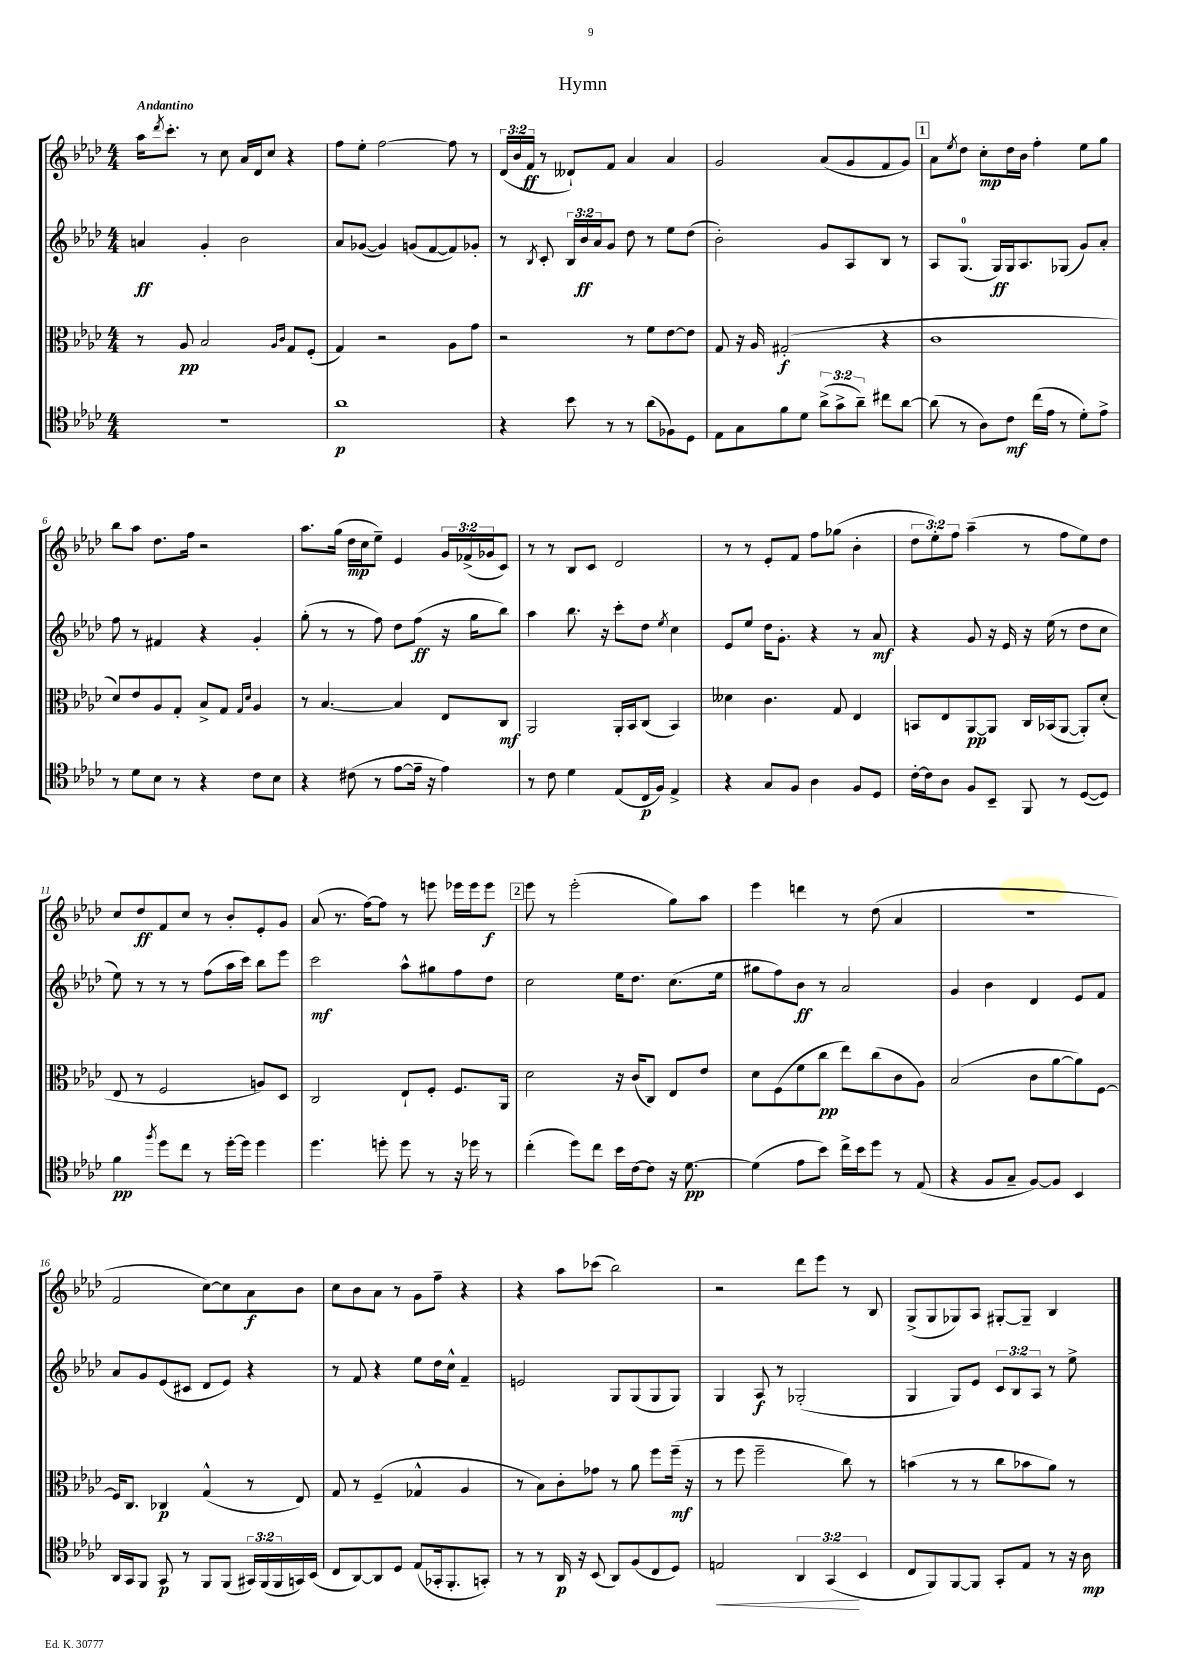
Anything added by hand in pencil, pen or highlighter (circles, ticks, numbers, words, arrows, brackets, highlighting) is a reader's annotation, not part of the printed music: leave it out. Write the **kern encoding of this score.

**kern	**dynam	**kern	**dynam	**kern	**dynam	**kern	**dynam
*part4	*part4	*part3	*part3	*part2	*part2	*part1	*part1
*staff4	*staff4	*staff3	*staff3	*staff2	*staff2	*staff1	*staff1
*clefC4	*	*clefC3	*	*clefG2	*	*clefG2	*
*k[b-e-a-d-]	*	*k[b-e-a-d-]	*	*k[b-e-a-d-]	*	*k[b-e-a-d-]	*
*M4/4	*	*M4/4	*	*M4/4	*	*M4/4	*
=1	=1	=1	=1	=1	=1	=1	=1
!	!	!	!	!	!	!LO:TX:a:B:t=Andantino	!
1r	.	8r	.	4an/	ff	16aa-\KL	.
.	.	.	.	.	.	8qddd-/	.
.	.	.	.	.	.	8.ccc'\J	.
.	.	8A-/	pp	.	.	.	.
.	.	2B-/	.	4g'/	.	8r	.
.	.	.	.	.	.	8cc\	.
.	.	.	.	2b-\	.	16a-/LL	.
.	.	.	.	.	.	16d-/J	.
.	.	.	.	.	.	8cc/J	.
.	.	16qqA-/LL	.	.	.	.	.
.	.	16qqc/JJ	.	.	.	.	.
.	.	8G/L	.	.	.	4r	.
.	.	(8F'/J	.	.	.	.	.
=2	=2	=2	=2	=2	=2	=2	=2
1a-	p	4G/)	.	8a-/L	.	8ff\L	.
.	.	.	.	([8g-X/J	.	8ee-'\J	.
.	.	2r	.	4g-/])	.	[2ff\	.
.	.	.	.	(8gn/L	.	.	.
.	.	.	.	[8f/	.	.	.
.	.	8A-\L	.	8f/])	.	8ff\]	.
.	.	8g\J	.	8g-X'/J	.	8r	.
=3	=3	=3	=3	=3	=3	=3	=3
4r	.	2r	.	8r	.	(24d-/LL	.
.	.	.	.	.	.	24b-/	.
.	.	.	.	.	.	24f/JJ	ff
.	.	.	.	8qB-/	.	.	.
.	.	.	.	8c'/	.	8r	.
8b-\	.	.	.	24B-/LL	.	8d--X`/L)	.
.	.	.	.	24b-/	ff	.	.
.	.	.	.	24a-/J	.	.	.
8r	.	.	.	8g/J	.	8f/J	.
8r	.	8r	.	8dd-\	.	4a-/	.
(8a-\L	.	8f\L	.	8r	.	.	.
8F-X\)	.	[8e-\	.	8ee-\L	.	4a-/	.
8D-\J	.	8e-\J]	.	(8dd-\J	.	.	.
=4	=4	=4	=4	=4	=4	=4	=4
8E-\L	.	8G/	.	2b-'\)	.	2g/	.
8G\	.	16r	.	.	.	.	.
.	.	16A-/	.	.	.	.	.
8f\	.	(2G#X'/	f	.	.	.	.
8d-\J	.	.	.	.	.	.	.
(12a-^\L	.	.	.	8g/L	.	(8a-/L	.
12g^\	.	.	.	.	.	.	.
.	.	.	.	8A-/	.	8g/	.
12a-~\J)	.	.	.	.	.	.	.
8cc#X\L	.	4r	.	8B-/J	.	8f/	.
[8a-\J	.	.	.	8r	.	8g/J)	.
!!LO:REH:place=s1:t=1
=5	=5	=5	=5	=5	=5	=5	=5
(8a-\]	.	1c	.	8A-/L	.	8a-\L	.
.	.	.	.	.	.	8qee-/	.
8r	.	.	.	(8.G/J	.	8dd-\J	.
8A-\L)	.	.	.	.	.	8cc'\L	mp
.	.	.	.	16G/LL)	ff	.	.
8c\J	mf	.	.	16G/J	.	16dd-\L	.
.	.	.	.	8.A-/	.	16b-\JJ	.
(16cc\LL	.	.	.	.	.	4ff'\	.
16e-\JJ	.	.	.	.	.	.	.
8r	.	.	.	(8G-X/J	.	.	.
8d-'\L)	.	.	.	8g/L)	.	8ee-\L	.
8e-^\J	.	.	.	8a-'/J	.	8gg\J	.
!!LO:LB:g=z
=6	=6	=6	=6	=6	=6	=6	=6
8r	.	8d-/L)	.	8ff\	.	8bb-\L	.
8d-\L	.	8e-/	.	8r	.	8aa-\J	.
8B-\J	.	8A-/	.	4f#X/	.	8.dd-\L	.
8r	.	8G'/J	.	.	.	.	.
.	.	.	.	.	.	16ff\Jk	.
4r	.	8B-^/L	.	4r	.	2r	.
.	.	8G/J	.	.	.	.	.
.	.	16qqG/LL	.	.	.	.	.
.	.	16qqd-/JJ	.	.	.	.	.
8c\L	.	4A-/	.	4g'/	.	.	.
8B-\J	.	.	.	.	.	.	.
=7	=7	=7	=7	=7	=7	=7	=7
4r	.	8r	.	(8gg'\	.	8.aa-\L	.
.	.	[4.B-/	.	8r	.	.	.
.	.	.	.	.	.	(16gg\Jk	.
(8c#X\	.	.	.	8r	.	16dd-\LL	mp
.	.	.	.	.	.	16cc\J	.
8r	.	.	.	8ff\)	.	8ee-~\J)	.
[8e-\L	.	4B-/]	.	8dd-\L	.	4e-/	.
16e-~\Jk]	.	.	.	(8ff\J	ff	.	.
16r	.	.	.	.	.	.	.
4e-\)	.	8E-/L	.	16r	.	24g/LL	.
.	.	.	.	.	.	(24f-X^/	.
.	.	.	.	16gg\KL	.	.	.
.	.	.	.	.	.	24g-X/J	.
.	.	8C/J	mf	8bb-\J)	.	8c/J)	.
=8	=8	=8	=8	=8	=8	=8	=8
8r	.	2AA-/	.	4aa-\	.	8r	.
8c\	.	.	.	.	.	8r	.
4d-\	.	.	.	8.bb-\	.	8B-/L	.
.	.	.	.	.	.	8c/J	.
.	.	.	.	16r	.	.	.
(8E-/L	.	16AA-'/LL	.	8ccc'\L	.	2d-/	.
.	.	16BB-/J	.	.	.	.	.
16C/L	p	(8C/J	.	8dd-\J	.	.	.
16F/JJ)	.	.	.	.	.	.	.
.	.	.	.	8qee-/	.	.	.
4E-^/	.	4BB-/)	.	4cc\	.	.	.
=9	=9	=9	=9	=9	=9	=9	=9
4r	.	4d--X\	.	8e-/L	.	8r	.
.	.	.	.	8ee-/J	.	8r	.
8G/L	.	4.c\	.	16dd-\KL	.	8e-'/L	.
.	.	.	.	8.g'\J	.	.	.
8F/J	.	.	.	.	.	8f/J	.
4A-\	.	.	.	4r	.	8ff\L	.
.	.	8G/	.	.	.	(8gg-X\J	.
8F/L	.	4E-/	.	8r	.	4b-'\	.
8D-/J	.	.	.	8a-/	mf	.	.
=10	=10	=10	=10	=10	=10	=10	=10
[16c'\LL	.	8BBn/L	.	4r	.	12dd-\L	.
16c\J]	.	.	.	.	.	.	.
.	.	.	.	.	.	12ee-'\)	.
8A-\J	.	8E-/	.	.	.	.	.
.	.	.	.	.	.	12ff\J	.
8F/L	.	[8AA-/	pp	8g/	.	(4aa-~\	.
8BB-~/J	.	8AA-/J]	.	16r	.	.	.
.	.	.	.	16e-/	.	.	.
8FF/	.	16C/LL	.	16r	.	8r	.
.	.	(16BB-X/J	.	(16ee-\	.	.	.
8r	.	[8AA-/J	.	8r	.	8ff\L	.
([8D-/L	.	8AA-'/L])	.	8dd-\L	.	8ee-\)	.
8D-/J])	.	(8d-'/J	.	8cc\J	.	8dd-\J	.
!!LO:LB:g=z
=11	=11	=11	=11	=11	=11	=11	=11
4f\	pp	8E-/	.	8ee-\)	.	8cc/L	.
.	.	8r	.	8r	.	8dd-/	ff
8qff/	.	.	.	.	.	.	.
8dd-\L	.	2F/	.	8r	.	8f/	.
8cc\J	.	.	.	8r	.	8cc/J	.
8r	.	.	.	(8ff\L	.	8r	.
[16dd-'\LL	.	.	.	16aa-\L	.	8b-'/L	.
16dd-\JJ]	.	.	.	16ccc\JJ)	.	.	.
4dd-\	.	8An/L)	.	8bb-\L	.	8e-'/	.
.	.	8D-/J	.	8eee-\J	.	8g/J	.
=12	=12	=12	=12	=12	=12	=12	=12
4.dd-\	.	2C/	.	2ccc\	mf	(8a-/	.
.	.	.	.	.	.	8.r	.
.	.	.	.	.	.	[16ff\KL)	.
8ddn'\	.	.	.	.	.	8ff\J]	.
8dd\	.	8E-`/L	.	8aa-^^\L	.	8r	.
8r	.	8F'/J	.	8gg#X\	.	8eeen\	.
16r	.	8.F/L	.	8ff\	.	16eee-X\LL	.
16dd-X\	.	.	.	.	.	16eee-\J	.
8r	.	.	.	8dd-\J	.	8eee-\J	f
.	.	16AA-/Jk	.	.	.	.	.
!!LO:REH:place=s1:t=2
=13	=13	=13	=13	=13	=13	=13	=13
(4cc'\	.	2d-\	.	2cc\	.	8eee-\	.
.	.	.	.	.	.	8r	.
8dd-\L)	.	.	.	.	.	(2eee-'\	.
8cc\J	.	.	.	.	.	.	.
16b-\LL	.	16r	.	16ee-\KL	.	.	.
[16c\J	.	(16c/KL	.	8.dd-\J	.	.	.
8c\J]	.	8C/J)	.	.	.	.	.
16r	.	8E-/L	.	(8.cc\L	.	8gg\L)	.
[8.d-\	pp	.	.	.	.	.	.
.	.	8e-/J	.	.	.	8aa-\J	.
.	.	.	.	16ee-\Jk	.	.	.
=14	=14	=14	=14	=14	=14	=14	=14
(4d-\]	.	8d-\L	.	8gg#X\L	.	4eee-\	.
.	.	(8F\	.	8ff\)	.	.	.
8e-\L	.	8f\	.	8b-\J	ff	4dddn\	.
8b-\J)	.	8cc\J	pp	8r	.	.	.
16cc^\LL	.	8ee-\L)	.	2a-/	.	8r	.
16b-\J	.	.	.	.	.	.	.
8dd-\J	.	(8cc\	.	.	.	(8dd-\	.
8r	.	8c\	.	.	.	4a-/	.
(8E-/	.	8A-\J)	.	.	.	.	.
=15	=15	=15	=15	=15	=15	=15	=15
4r	.	(2B-/	.	4g/	.	1r	.
8F/L	.	.	.	4b-\	.	.	.
8G~/J	.	.	.	.	.	.	.
[8F/L)	.	8c\L	.	4d-/	.	.	.
8F/J]	.	[8a-\	.	.	.	.	.
4BB-/	.	8a-\])	.	8e-/L	.	.	.
.	.	[8F\J	.	8f/J	.	.	.
!!LO:LB:g=z
=16	=16	=16	=16	=16	=16	=16	=16
16AA-/LL	.	16F/KL]	.	8a-/L	.	2f/	.
16GG/J	.	8.C/J	.	.	.	.	.
8FF/J	.	.	.	8g/	.	.	.
8GG/	p	4C-X/	p	(8e-/	.	.	.
8r	.	.	.	8c#X/J	.	.	.
8FF/L	.	(4G^^/	.	8d-/L	.	[8cc\L)	.
(8FF/J	.	.	.	8e-/J)	.	8cc\]	.
24GG#X/LL)	.	8r	.	4r	.	8a-\	f
(24FF/	.	.	.	.	.	.	.
24FF/	.	.	.	.	.	.	.
16GGn/)	.	8E-/)	.	.	.	8b-\J	.
(16BB-/JJ	.	.	.	.	.	.	.
=17	=17	=17	=17	=17	=17	=17	=17
8C/L	.	8G/	.	8r	.	8cc\L	.
[8AA-/)	.	8r	.	8f/	.	8b-\	.
8AA-/]	.	(4F~/	.	4r	.	8a-\J	.
8D-/J	.	.	.	.	.	8r	.
(8E-/L	.	4G-X^^/	.	8ee-\L	.	8g\L	.
16GG-X'/k	.	.	.	16dd-\L	.	8ff~\J	.
8.FF'/	.	.	.	16cc^^\JJ	.	.	.
.	.	4A-/	.	4f~/	.	4r	.
8GGn'/J)	.	.	.	.	.	.	.
=18	=18	=18	=18	=18	=18	=18	=18
8r	.	8r	.	2en/	.	4r	.
8r	.	8B-\L)	.	.	.	.	.
16AA-/	p	8c'\	.	.	.	8aa-\L	.
16r	.	.	.	.	.	.	.
(8BB-/	.	8g-X\J	.	.	.	(8ccc-X\J	.
8AA-/L)	.	8r	.	8G/L	.	2bb-\)	.
(8F/	.	8a-\	.	(8G/	.	.	.
8C/	.	8ff\L	.	8G/	.	.	.
8D-/J)	.	(16ff~\Jk	mf	8G/J)	.	.	.
.	.	16r	.	.	.	.	.
=19	=19	=19	=19	=19	=19	=19	=19
!	!LO:HP:b	!	!	!	!	!	!
2En/	<	8r	.	4G/	.	2r	.
.	.	8ff\	.	.	.	.	.
.	.	2ff~\	.	8A-/	f	.	.
.	.	.	.	8r	.	.	.
6AA-/	.	.	.	(2G-X'/	.	8ddd-\L	.
.	.	.	.	.	.	8eee-\J	.
(6GG/	.	.	.	.	.	.	.
.	.	8cc\)	.	.	.	8r	.
6BB-/	[	.	.	.	.	.	.
.	.	8r	.	.	.	8B-/	.
=20	=20	=20	=20	=20	=20	=20	=20
8C/L	.	(4bn\	.	4G/	.	(8G^/L	.
8FF/)	.	.	.	.	.	8G/	.
[8FF/	.	8r	.	8G/L)	.	8G-X/)	.
8FF/J]	.	8r	.	8e-/J	.	8A-/J	.
8GG'/L	.	8cc\L	.	12c/L	.	[8G#X'/L	.
.	.	.	.	12B-/	.	.	.
8E-/J	.	8b-X\	.	.	.	8G#~/J]	.
.	.	.	.	12A-/J	.	.	.
8r	.	8a-\J)	.	8r	.	4B-/	.
16r	.	8r	.	8ee-^\	.	.	.
16A-\	mp	.	.	.	.	.	.
==	==	==	==	==	==	==	==
*-	*-	*-	*-	*-	*-	*-	*-
